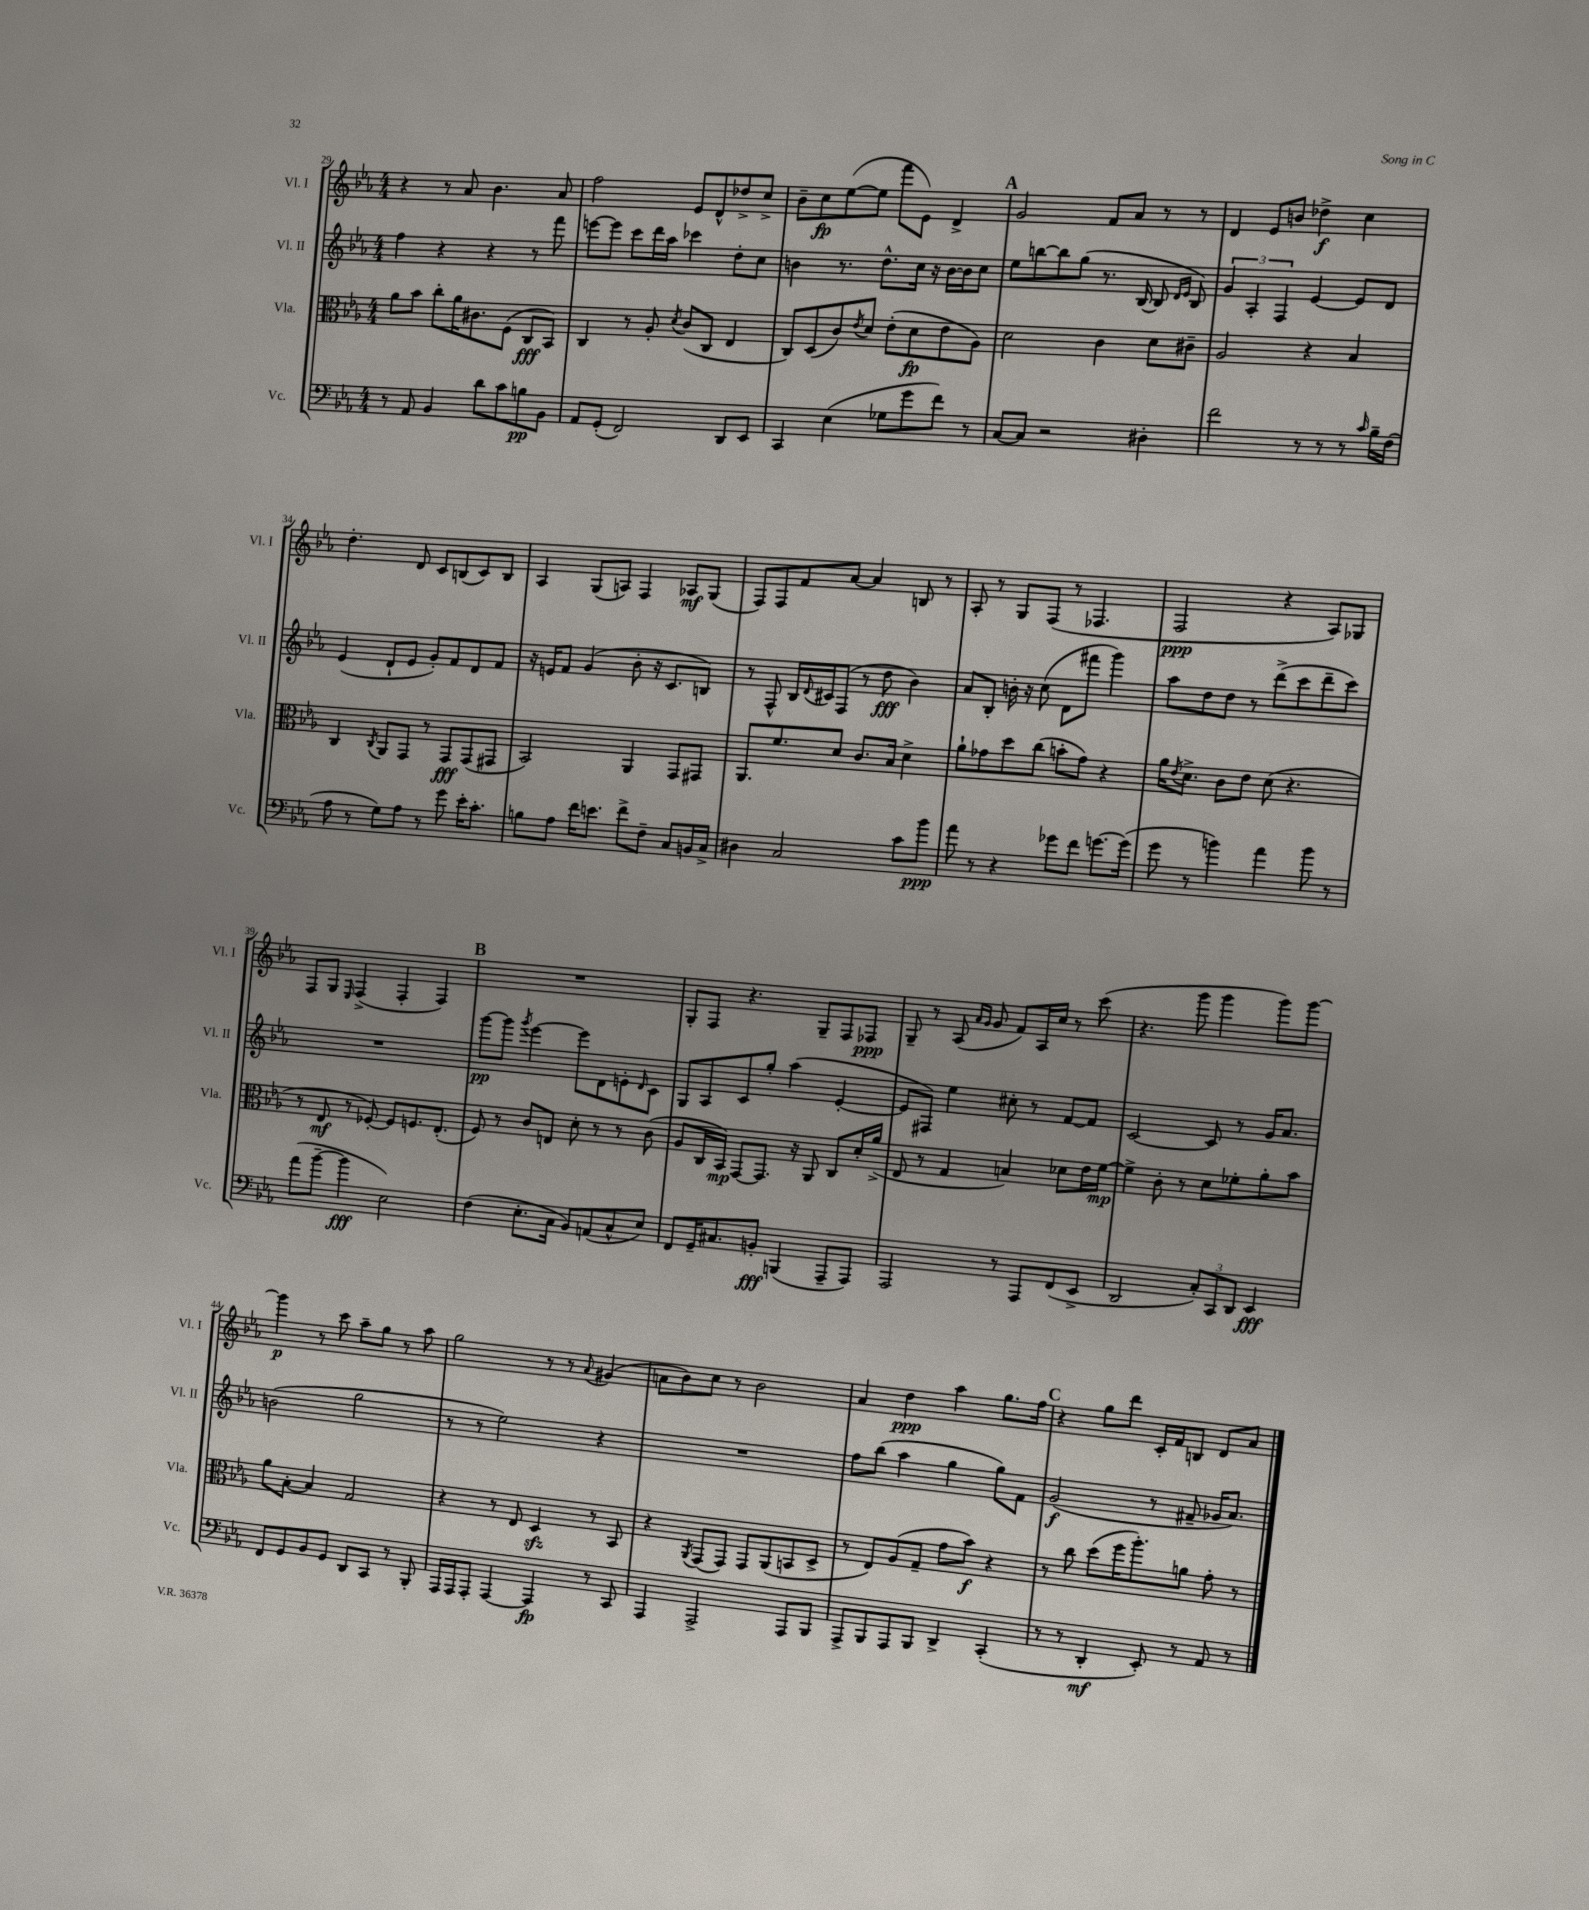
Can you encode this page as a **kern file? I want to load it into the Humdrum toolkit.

**kern	**dynam	**kern	**dynam	**kern	**dynam	**kern	**dynam
*part4	*part4	*part3	*part3	*part2	*part2	*part1	*part1
*staff4	*staff4	*staff3	*staff3	*staff2	*staff2	*staff1	*staff1
*I"Vc.	*	*I"Vla.	*	*I"Vl. II	*	*I"Vl. I	*
*I'Vc.	*	*I'Vla.	*	*I'Vl. II	*	*I'Vl. I	*
*clefF4	*	*clefC3	*	*clefG2	*	*clefG2	*
*k[b-e-a-]	*	*k[b-e-a-]	*	*k[b-e-a-]	*	*k[b-e-a-]	*
*M4/4	*	*M4/4	*	*M4/4	*	*M4/4	*
=29	=29	=29	=29	=29	=29	=29	=29
8r	.	8a-\L	.	4ff\	.	4r	.
8AA-/	.	8b-\J	.	.	.	.	.
4BB-/	.	8cc'\L	.	4r	.	8r	.
.	.	16a-\K	.	.	.	8a-/	.
.	.	8.c#X\	.	.	.	.	.
8d\L	.	.	.	4r	.	4.b-\	.
8c\	.	(8F\J	.	.	.	.	.
8Bn\	pp	8C/L	fff	8r	.	.	.
8BB-\J	.	8BB-/J)	.	8fff\	.	8a-/	.
=30	=30	=30	=30	=30	=30	=30	=30
8AA-/L	.	4C/	.	[8eeen\L	.	2ff\	.
(8GG'/J	.	.	.	8eee\J]	.	.	.
2FF/)	.	8r	.	8ccc\L	.	.	.
.	.	8A-'/	.	16ddd\L	.	.	.
.	.	.	.	16aa-\JJ	.	.	.
.	.	8qd/	.	.	.	.	.
.	.	(8c/L	.	4ccc-X\	.	8e-/L	.
.	.	8C/J	.	.	.	8d^^/	.
8DD/L	.	4E-/	.	8dd'\L	.	8dd-X^/	.
8EE-/J	.	.	.	8cc\J	.	8cc^/J	.
=31	=31	=31	=31	=31	=31	=31	=31
4CC/	.	8C/L)	.	4bn\	.	8b-~\L	.
.	.	(8D/	.	.	.	8cc\	fp
(4E-\	.	8c/)	.	8.r	.	([8ee-\	.
.	.	8qe-/	.	.	.	.	.
.	.	8d/J	.	.	.	8ee-\J]	.
.	.	.	.	8.dd^^\L	.	.	.
8G-X\L	.	(8e-'\L	.	.	.	8fff\L	.
8g\	.	8d\	fp	16cc\Jk	.	8e-\J)	.
.	.	.	.	16r	.	.	.
8f\J)	.	8e-\	.	[16b\LL	.	4d^/	.
.	.	.	.	16b\J]	.	.	.
8r	.	8A-\J)	.	8cc\J	.	.	.
!!LO:REH:place=s1:t=A
=32	=32	=32	=32	=32	=32	=32	=32
[8C/L	.	2d\	.	8ee-\L	.	2g/	.
8C/J]	.	.	.	[8bbn\	.	.	.
2r	.	.	.	8bb\]	.	.	.
.	.	.	.	(8gg\J	.	.	.
.	.	4c\	.	8.r	.	8f/L	.
.	.	.	.	.	.	8a-/J	.
.	.	.	.	[16B-/	.	.	.
4D#X'\	.	8d\L	.	8B-/]	.	8r	.
.	.	.	.	16qqd/LL	.	.	.
.	.	.	.	16qqe-/JJ	.	.	.
.	.	8c#X~\J	.	8B-/)	.	8r	.
=33	=33	=33	=33	=33	=33	=33	=33
2f\	.	2A-/	.	6g/	.	4d/	.
.	.	.	.	6A-'/	.	.	.
.	.	.	.	.	.	8e-/L	.
.	.	.	.	6F/	.	.	.
.	.	.	.	.	.	8bn/J	.
8r	.	4r	.	[4e-/	.	4dd-X^\	f
8r	.	.	.	.	.	.	.
8r	.	4B-/	.	8e-/L]	.	4cc\	.
16qqc/	.	.	.	.	.	.	.
16B-~\LL	.	.	.	8d/J	.	.	.
(16F\JJ	.	.	.	.	.	.	.
!!LO:LB:g=z
=34	=34	=34	=34	=34	=34	=34	=34
8A-\	.	4C/	.	(4e-/	.	4.dd'\	.
8r	.	.	.	.	.	.	.
.	.	8qC/	.	.	.	.	.
8G\L)	.	8AA-/L	.	8d`/L	.	.	.
8A-\J	.	8GG/J	.	8e-/J	.	8d/	.
8r	.	8r	.	8g'/L)	.	8c/L	.
8g\	.	8GG/L	fff	8f/	.	(8Bn/	.
16e-'\KL	.	(8GG/	.	8d/	.	8c/)	.
8.c'\J	.	.	.	.	.	.	.
.	.	8GG#X/J	.	8f/J	.	8B/J	.
=35	=35	=35	=35	=35	=35	=35	=35
8Bn\L	.	2BB-/)	.	16r	.	4A-/	.
.	.	.	.	16en/KL	.	.	.
8A-\J	.	.	.	8f/J	.	.	.
16f\KL	.	.	.	(4g/	.	(8G/L	.
8.en\J	.	.	.	.	.	.	.
.	.	.	.	.	.	8An/J)	.
8f^\L	.	4AA-/	.	8b-'\	.	4F/	.
8F~\J	.	.	.	16r	.	.	.
.	.	.	.	8.c/L	.	.	.
8C/L	.	8GG/L	.	.	.	8A-X/L	mf
16BBn/L	.	8GG#X/J	.	8Bn/J)	.	(8G/J	.
16C^/JJ	.	.	.	.	.	.	.
=36	=36	=36	=36	=36	=36	=36	=36
4D#X\	.	8.AA-/L	.	8r	.	8F/L)	.
.	.	.	.	8F^^/	.	8F/	.
.	.	8.f/	.	.	.	.	.
2C/	.	.	.	16B-/LL	.	8f/	.
.	.	.	.	8qqd/	.	.	.
.	.	.	.	16c#X/J	.	.	.
.	.	8d/J	.	(8F/J	.	[8a-/J	.
.	.	8.c/L	.	8r	.	4a-/]	.
.	.	.	.	8dd\	fff	.	.
.	.	16B-/Jk	.	.	.	.	.
8c\L	.	4d^\	.	4b-\)	.	8Bn/	.
8b-\J	ppp	.	.	.	.	8r	.
=37	=37	=37	=37	=37	=37	=37	=37
8a-\	.	8a-`\L	.	8a-/L	.	8A-'/	.
8r	.	8g-X\	.	8B-'/J	.	8r	.
4r	.	8dd\	.	16bn'\	.	8G/L	.
.	.	.	.	16r	.	.	.
.	.	(8cc\J	.	(8cc\	.	(8F/J	.
8g-X\L	.	8bn'\L	.	8d\L	.	8r	.
8f\J	.	8g-\J)	.	8fff#X\J	.	4.F-X/	.
[8.gn\L	.	4r	.	4ggg\)	.	.	.
(16g\Jk]	.	.	.	.	.	.	.
=38	=38	=38	=38	=38	=38	=38	=38
8g\	.	16a-\KL	.	8aa-\L	.	2F/	ppp
.	.	8qe-/	.	.	.	.	.
.	.	8.d^\J	.	.	.	.	.
8r	.	.	.	8dd\	.	.	.
4bn\)	.	8c\L	.	8dd\J	.	.	.
.	.	8e-\J	.	8r	.	.	.
4a-\	.	(8d\	.	(8ddd^\L	.	4r	.
.	.	4.r	.	8ccc\	.	.	.
8b\	.	.	.	8ddd~\	.	8A-/L)	.
8r	.	.	.	8ccc\J)	.	8G-X/J	.
!!LO:LB:g=z
=39	=39	=39	=39	=39	=39	=39	=39
(8a-\L	.	8r	.	1r	.	8F/L	.
[8b-~\J	.	8E-/	mf	.	.	8G/J	.
.	.	.	.	.	.	16qqE-/	.
4b-\]	fff	8r	.	.	.	(4F^/	.
.	.	[8F-X'/)	.	.	.	.	.
2E-\)	.	8F-/L]	.	.	.	4F'/	.
.	.	8.Fn/	.	.	.	.	.
.	.	.	.	.	.	4F/)	.
.	.	(8.E-'/J	.	.	.	.	.
!!LO:REH:place=s1:t=B
=40	=40	=40	=40	=40	=40	=40	=40
(4F\	.	8F/)	.	[8ggg\L	pp	1r	.
.	.	8r	.	8ggg\J]	.	.	.
.	.	.	.	8qggg/	.	.	.
8.E-'\L	.	8c/L	.	[4eee-\	.	.	.
.	.	8En/J	.	.	.	.	.
16C\Jk	.	.	.	.	.	.	.
8BB-/L)	.	8d'\	.	8eee-\L]	.	.	.
(8AAn/	.	8r	.	8d\	.	.	.
8C^^/	.	8r	.	8en'\	.	.	.
.	.	.	.	16qqd/	.	.	.
8E-/J)	.	(8c\	.	8c\J	.	.	.
=41	=41	=41	=41	=41	=41	=41	=41
8FF/L	.	8A-/L	.	8G/L	.	8G'/L	.
16GG~/K	.	16C/L	.	8A-/	.	8F/J	.
8.C#X/	.	16BB-/JJ)	mp	.	.	.	.
.	.	[8GG/L	.	8c/	.	4.r	.
8BBn'/J	fff	8.GG/J]	.	8gg'/J	.	.	.
(4BBBn/	.	.	.	(4aa-\	.	.	.
.	.	16r	.	.	.	.	.
.	.	8AA-/	.	.	.	8G~/L	.
8AAA-~/L	.	8C/L	.	[4e-'/	.	8F/	.
8AAA-/J)	.	16d'/L	.	.	.	8F-X/J	ppp
.	.	(16a-^/JJ	.	.	.	.	.
=42	=42	=42	=42	=42	=42	=42	=42
2AAA-/	.	8E-/	.	8e-/L]	.	8G~/	.
.	.	8r	.	8F#X/J)	.	8r	.
.	.	4G/	.	4ee-\	.	(8A-/	.
.	.	.	.	.	.	16qqa-/LL	.
.	.	.	.	.	.	16qqg/JJ	.
.	.	.	.	.	.	8g/	.
8r	.	4Bn/)	.	8cc#X'\	.	8f/L)	.
8AAA-/L	.	.	.	8r	.	16A-/L	.
.	.	.	.	.	.	16cc/JJ	.
(8FF/	.	8d-X\L	.	[8f/L	.	8r	.
8EE-^/J	.	16e-\L	.	8f/J]	.	(8ccc\	.
.	.	[16f\JJ	mp	.	.	.	.
=43	=43	=43	=43	=43	=43	=43	=43
2DD/	.	4f^\]	.	[2c/	.	4.r	.
.	.	8c'\	.	.	.	.	.
.	.	8r	.	.	.	8ggg\	.
12C'/L)	.	8d\L	.	8c/]	.	4ggg\	.
12CC/	.	.	.	.	.	.	.
.	.	8f-X'\	.	8r	.	.	.
12DD/J	.	.	.	.	.	.	.
4EE-/	fff	8a-'\	.	16g/KL	.	8ggg\L)	.
.	.	.	.	8.a-/J	.	.	.
.	.	8b-\J	.	.	.	[8ggg\J	.
!!LO:LB:g=z
=44	=44	=44	=44	=44	=44	=44	=44
8FF/L	.	8a-\L	.	(2bn\	.	4ggg\]	p
8GG/	.	[8B-'\J	.	.	.	.	.
8BB-/	.	4B-/]	.	.	.	8r	.
8GG/J	.	.	.	.	.	8ccc\	.
8DD/L	.	2G/	.	2gg\	.	8aa-~\L	.
8CC/J	.	.	.	.	.	8gg\J	.
8r	.	.	.	.	.	8r	.
8BBB-'/	.	.	.	.	.	8aa-\	.
=45	=45	=45	=45	=45	=45	=45	=45
16AAA-/LL	.	4r	.	8r	.	2gg\	.
16AAA-/J	.	.	.	.	.	.	.
8AAA-'/J	.	.	.	8r	.	.	.
[4AAA-/	.	8r	.	2ee-\)	.	.	.
.	.	8E-/	.	.	.	.	.
4AAA-/]	fp	4Dzz/	.	.	.	8r	.
.	.	.	.	.	.	8r	.
.	.	.	.	.	.	8qqa-/	.
8r	.	8r	.	4r	.	(4g#X/	.
8CC/	.	8BB-/	.	.	.	.	.
=46	=46	=46	=46	=46	=46	=46	=46
4AAA-/	.	4r	.	1r	.	8an\L	.
.	.	.	.	.	.	8b-\)	.
.	.	8qAA-/	.	.	.	.	.
2AAA-^/	.	(8GG/L	.	.	.	8cc\J	.
.	.	8GG/J)	.	.	.	8r	.
.	.	8GG/L	.	.	.	2b-\	.
.	.	(8AA-/	.	.	.	.	.
8AAA-/L	.	8BBn/	.	.	.	.	.
8BBB-/J	.	8D^/J	.	.	.	.	.
=47	=47	=47	=47	=47	=47	=47	=47
8AAA-^/L	.	8r	.	8ff\L	.	4a-/	.
8BBB-/	.	8E-/L)	.	(8bb-\J	.	.	.
8AAA-/	.	(8A-/	.	4aa-\	.	4dd\	ppp
8BBB-/J	.	8G~/J	.	.	.	.	.
4DD^/	.	8g\L	.	4gg\	.	4aa-\	.
.	.	8b-\J)	f	.	.	.	.
(4CC'/	.	4r	.	8gg\L)	.	8.gg\L	.
.	.	.	.	8f\J	.	.	.
.	.	.	.	.	.	16ff\Jk	.
!!LO:REH:place=s1:t=C
=48	=48	=48	=48	=48	=48	=48	=48
8r	.	8r	.	(2g/	f	4r	.
8r	.	8cc\	.	.	.	.	.
4DD'/	mf	(8dd\L	.	.	.	8gg\L	.
.	.	16ff\K	.	.	.	8ddd\J	.
.	.	8.aa-'\)	.	.	.	.	.
8EE-'/)	.	.	.	8r	.	16c'/LL	.
.	.	.	.	.	.	16f/J	.
8r	.	8an\J	.	8f#X~/	.	8Bn/J	.
8AA-/	.	8g'\	.	16g-X/KL	.	8d/L	.
.	.	.	.	8.a-/J)	.	.	.
8r	.	8r	.	.	.	8a-/J	.
==	==	==	==	==	==	==	==
*-	*-	*-	*-	*-	*-	*-	*-
